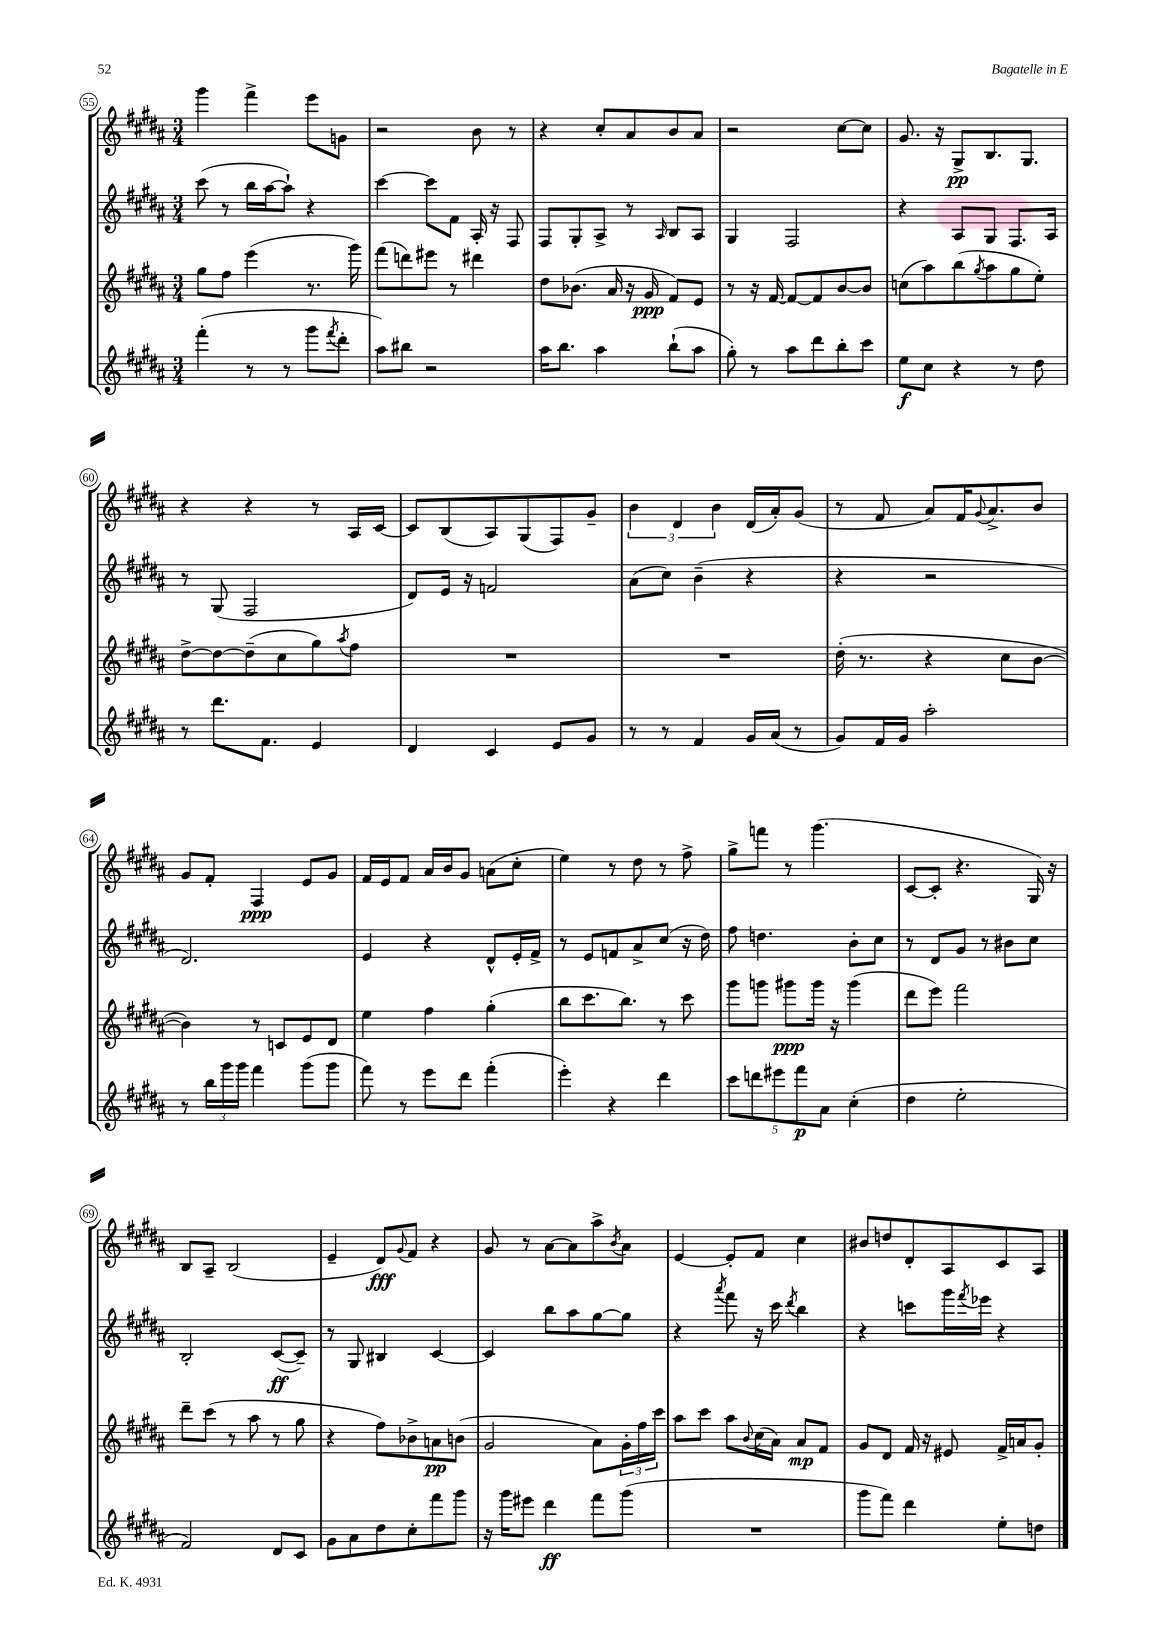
<<
\new StaffGroup <<
\new Staff = "s0" {
    \clef treble \key b \major \numericTimeSignature \time 3/4
    gis'''4 fis'''4-> e'''8 g'8 |
    r2 b'8 r8 |
    r4 cis''8-. ais'8 b'8 ais'8 |
    r2 cis''8~ cis''8 |
    gis'8. r16 gis8->\pp b8. gis8. |
    r4 r4 r8 ais16 cis'16~ |
    cis'8 b8( ais8) gis8( fis8) gis'8-- |
    \tuplet 3/2 { b'4 dis'4 b'4 } dis'16( ais'16-.) gis'8( |
    r8 fis'8 ais'8) fis'16 \appoggiatura { gis'8 } ais'8.-> b'8 |
    gis'8 fis'8-. fis4\ppp e'8 gis'8 |
    fis'16 e'16 fis'8 ais'16 b'16 gis'8 a'8( cis''8-. |
    e''4) r8 dis''8 r8 fis''8-> |
    gis''8-> f'''8 r8 gis'''4.( |
    cis'8~ cis'8-. r4. gis16) r16 |
    b8 ais8-- b2( |
    e'4-- dis'8\fff) \appoggiatura { gis'8 } fis'8 r4 |
    gis'8 r8 ais'8~ ais'8 ais''8-> \acciaccatura { b'8 } ais'8 |
    e'4~ e'8-. fis'8 cis''4 |
    bis'8 d''8 dis'8-. ais8 cis'8 ais8 \bar "|." |
}
\new Staff = "s1" {
    \clef treble \key b \major \numericTimeSignature \time 3/4
    cis'''8( r8 b''16 ais''16~ ais''8-!) r4 |
    cis'''4~ cis'''8 fis'8 ais16-. r16 fis8 |
    fis8 gis8-. ais8-> r8 \grace { ais16 } b8 ais8 |
    gis4 fis2 |
    r4 ais8 gis8 fis8. ais16 |
    r8 gis8( fis2 |
    dis'8) e'16 r16 f'2 |
    ais'8( cis''8) b'4--( r4 |
    r4 r2 |
    dis'2.) |
    e'4 r4 dis'8-^ e'16-. fis'16-> |
    r8 e'8 f'8 ais'8-> cis''8( r16 dis''16) |
    fis''8 d''4. b'8-. cis''8 |
    r8 dis'8 gis'8 r8 bis'8 cis''8 |
    b2-. cis'8~\ff( cis'8--) |
    r8 gis8 bis4 cis'4~ |
    cis'4 b''8 ais''8 gis''8~ gis''8 |
    r4 \acciaccatura { ais'''8 } fis'''8 r16 cis'''16 \acciaccatura { dis'''8 } b''4 |
    r4 c'''8 gis'''16 \acciaccatura { fis'''8 } ees'''16 r4 \bar "|." |
}
\new Staff = "s2" {
    \clef treble \key b \major \numericTimeSignature \time 3/4
    gis''8 fis''8 e'''4( r8. gis'''16) |
    fis'''8( d'''8) eis'''8 r8 dis'''4 |
    dis''8 bes'8.( ais'16 r16 gis'16\ppp fis'8) e'8 |
    r8 r16 fis'16~ fis'8~ fis'8 b'8~ b'8 |
    c''8( ais''8) b''8( \acciaccatura { gis''8 } ais''8 gis''8 e''8-.) |
    dis''8~-> dis''8~ dis''8--( cis''8 gis''8) \acciaccatura { ais''8 } fis''8 |
    R2. |
    R2. |
    dis''16-.( r8. r4 cis''8 b'8~ |
    b'4) r8 c'8 e'8 dis'8 |
    e''4 fis''4 gis''4-.( |
    b''8 cis'''8. b''8.) r8 cis'''8 |
    gis'''8 g'''8 gis'''8\ppp gis'''16 r16 gis'''4( |
    dis'''8 e'''8) fis'''2 |
    dis'''8-- cis'''8( r8 ais''8 r8 gis''8 |
    r4 fis''8) bes'8-> a'8\pp b'8( |
    gis'2 ais'8) \tuplet 3/2 { gis'16-. fis''16 cis'''16 } |
    ais''8 cis'''8 ais''8 \appoggiatura { b'8 } cis''16( ais'16) ais'8\mp fis'8 |
    gis'8 dis'8 fis'16 r16 eis'8 fis'16-> a'16 gis'8-. \bar "|." |
}
\new Staff = "s3" {
    \clef treble \key b \major \numericTimeSignature \time 3/4
    fis'''4-.( r8 r8 gis'''8 \acciaccatura { fis'''8 } dis'''8-. |
    ais''8) bis''8 r2 |
    ais''16 b''8. ais''4 b''8-!( ais''8 |
    gis''8-.) r8 ais''8 dis'''8 b''8-. cis'''8 |
    e''8\f cis''8 r4 r8 dis''8 |
    r8 dis'''8. fis'8. e'4 |
    dis'4 cis'4 e'8 gis'8 |
    r8 r8 fis'4 gis'16 ais'16( r8 |
    gis'8) fis'16 gis'16 ais''2-. |
    r8 \tuplet 3/2 { b''16 gis'''16 gis'''16 } fis'''4 gis'''8( gis'''8 |
    fis'''8) r8 e'''8 dis'''8 fis'''4-.( |
    e'''4-.) r4 dis'''4 |
    \tuplet 5/4 { cis'''8 d'''8 eis'''8 fis'''8\p ais'8 } cis''4-.( |
    dis''4 e''2-. |
    fis'2) dis'8 cis'8 |
    gis'8 ais'8 dis''8 cis''8-. fis'''8 gis'''8 |
    r16 gis'''16 eis'''8 dis'''4\ff fis'''8 gis'''8( |
    R2. |
    gis'''8 fis'''8) dis'''4 e''8-. d''8 \bar "|." |
}
>>
>>
\layout { \context { \Score currentBarNumber = #55 \override BarNumber.stencil = #(make-stencil-circler 0.1 0.3 ly:text-interface::print) } }
